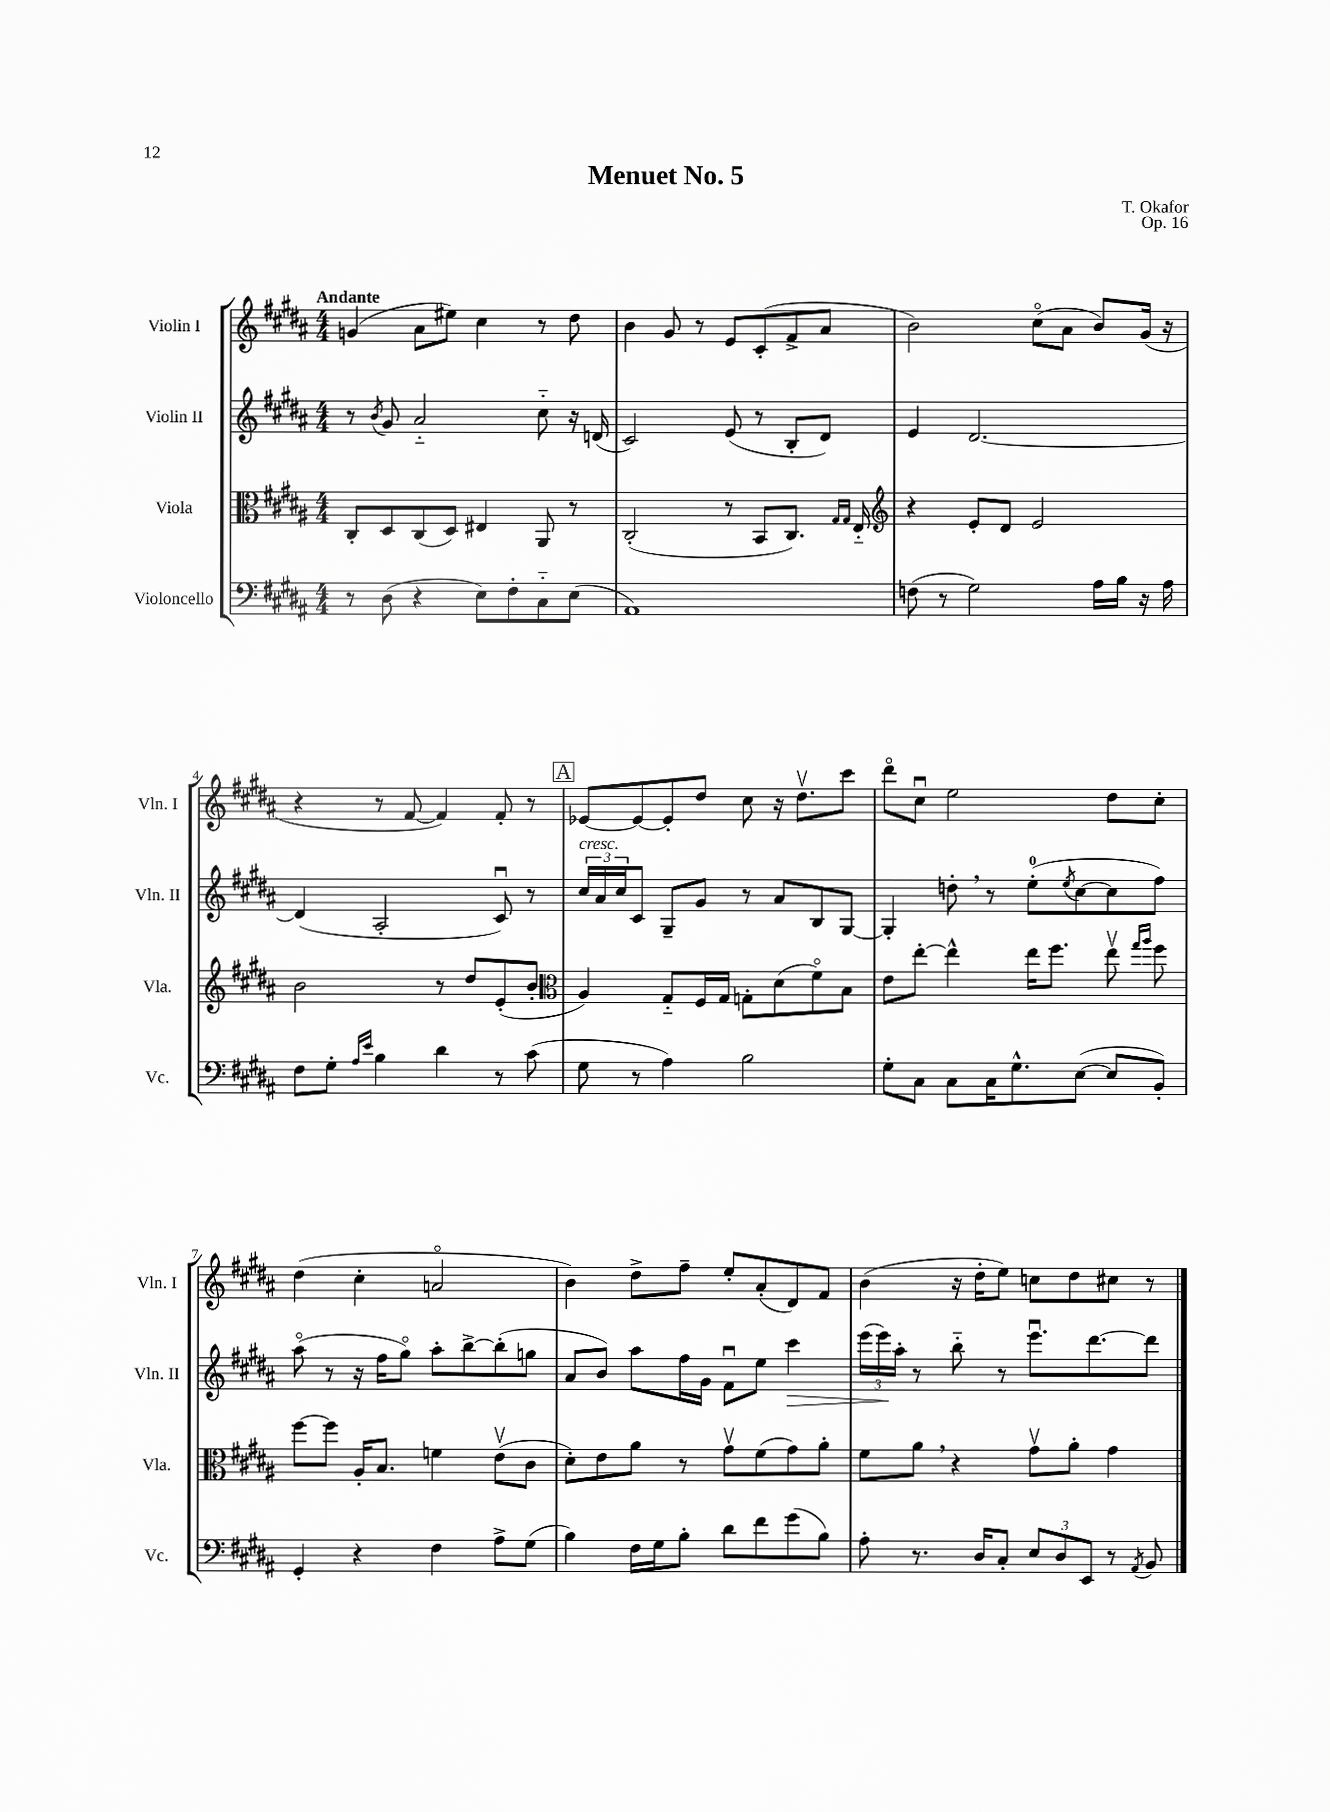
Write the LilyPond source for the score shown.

\header { title = "Menuet No. 5" composer = "T. Okafor" opus = "Op. 16" }
<<
\new StaffGroup <<
\new Staff = "s0" \with { instrumentName = "Violin I" shortInstrumentName = "Vln. I" } {
    \clef treble \key b \major \numericTimeSignature \time 4/4 \tempo "Andante"
    g'4( ais'8 eis''8) cis''4 r8 dis''8 |
    b'4 gis'8 r8 e'8 cis'8-.( fis'8-> ais'8 |
    b'2) cis''8\flageolet( ais'8 b'8) gis'16( r16 |
    r4 r8 fis'8~ fis'4) fis'8-. r8 |
    \mark \markup { \box "A" } ees'8~ ees'8~ ees'8-. dis''8 cis''8 r16 dis''8.\upbow cis'''8 |
    dis'''8\flageolet cis''8\downbow e''2 dis''8 cis''8-. |
    dis''4( cis''4-. a'2\flageolet |
    b'4) dis''8-> fis''8-- e''8-. ais'8-.( dis'8) fis'8 |
    b'4( r16 dis''16-. e''8) c''8 dis''8 cis''8 r8 \bar "|." |
}
\new Staff = "s1" \with { instrumentName = "Violin II" shortInstrumentName = "Vln. II" } {
    \clef treble \key b \major \numericTimeSignature \time 4/4
    r8 \acciaccatura { b'8 } gis'8 ais'2-_ cis''8-_ r16 d'16( |
    cis'2) e'8( r8 b8-. dis'8) |
    e'4 dis'2.~ |
    dis'4( ais2-. cis'8\downbow) r8 |
    \mark \markup { \box "A" } \tuplet 3/2 { cis''16^\markup { \italic "cresc." } ais'16 cis''16 } cis'8 gis8-- gis'8 r8 ais'8 b8 gis8~ |
    gis4-. d''8-. \breathe r8 e''8-0-.( \acciaccatura { e''8 } cis''8~ cis''8 fis''8) |
    ais''8\flageolet( r8 r16 fis''16 gis''8\flageolet) ais''8-. b''8~-> b''8-.( g''8 |
    ais'8 b'8) ais''8 fis''16 gis'16 fis'8\downbow e''8 cis'''4\> |
    \tuplet 3/2 { e'''16( e'''16\!) ais''16-. } r8 b''8-_ r8 e'''8.\downbow dis'''8.~ dis'''8 \bar "|." |
}
\new Staff = "s2" \with { instrumentName = "Viola" shortInstrumentName = "Vla." } {
    \clef alto \key b \major \numericTimeSignature \time 4/4
    cis8-. dis8 cis8( dis8) eis4 ais,8 r8 |
    cis2-.( r8 b,8 cis8.) \grace { gis16 gis16 } e16-_ |
    \clef treble r4 e'8-. dis'8 e'2 |
    b'2 r8 dis''8 e'8-.( b'8-. |
    \mark \markup { \box "A" } \clef alto ais4) gis8-_ fis16 gis16 g8-. dis'8( fis'8\flageolet) b8 |
    e'8 e''8~-. e''4-^ e''16 fis''8. e''8\upbow \grace { gis''16 ais''16 } fis''8 |
    fis''8~ fis''8 ais16-. b8. f'4 e'8\upbow( cis'8 |
    dis'8-.) e'8 ais'8 r8 gis'8\upbow fis'8( gis'8) ais'8-. |
    fis'8 ais'8 \breathe r4 gis'8\upbow ais'8-. gis'4 \bar "|." |
}
\new Staff = "s3" \with { instrumentName = "Violoncello" shortInstrumentName = "Vc." } {
    \clef bass \key b \major \numericTimeSignature \time 4/4
    r8 dis8( r4 e8) fis8-. cis8-_ e8( |
    ais,1) |
    f8( r8 gis2) ais16 b16 r16 ais16 |
    fis8 gis8-. \grace { ais16 e'16 } b4 dis'4 r8 cis'8( |
    \mark \markup { \box "A" } gis8 r8 ais4) b2 |
    gis8-. cis8 cis8 cis16 gis8.-^ e8~( e8 b,8-.) |
    gis,4-. r4 fis4 ais8-> gis8( |
    b4) fis16 gis16 b8-. dis'8 fis'8 gis'8( b8) |
    ais8-. r8. dis16 cis8-. \tuplet 3/2 { e8 dis8 e,8 } r8 \acciaccatura { ais,8 } b,8 \bar "|." |
}
>>
>>
